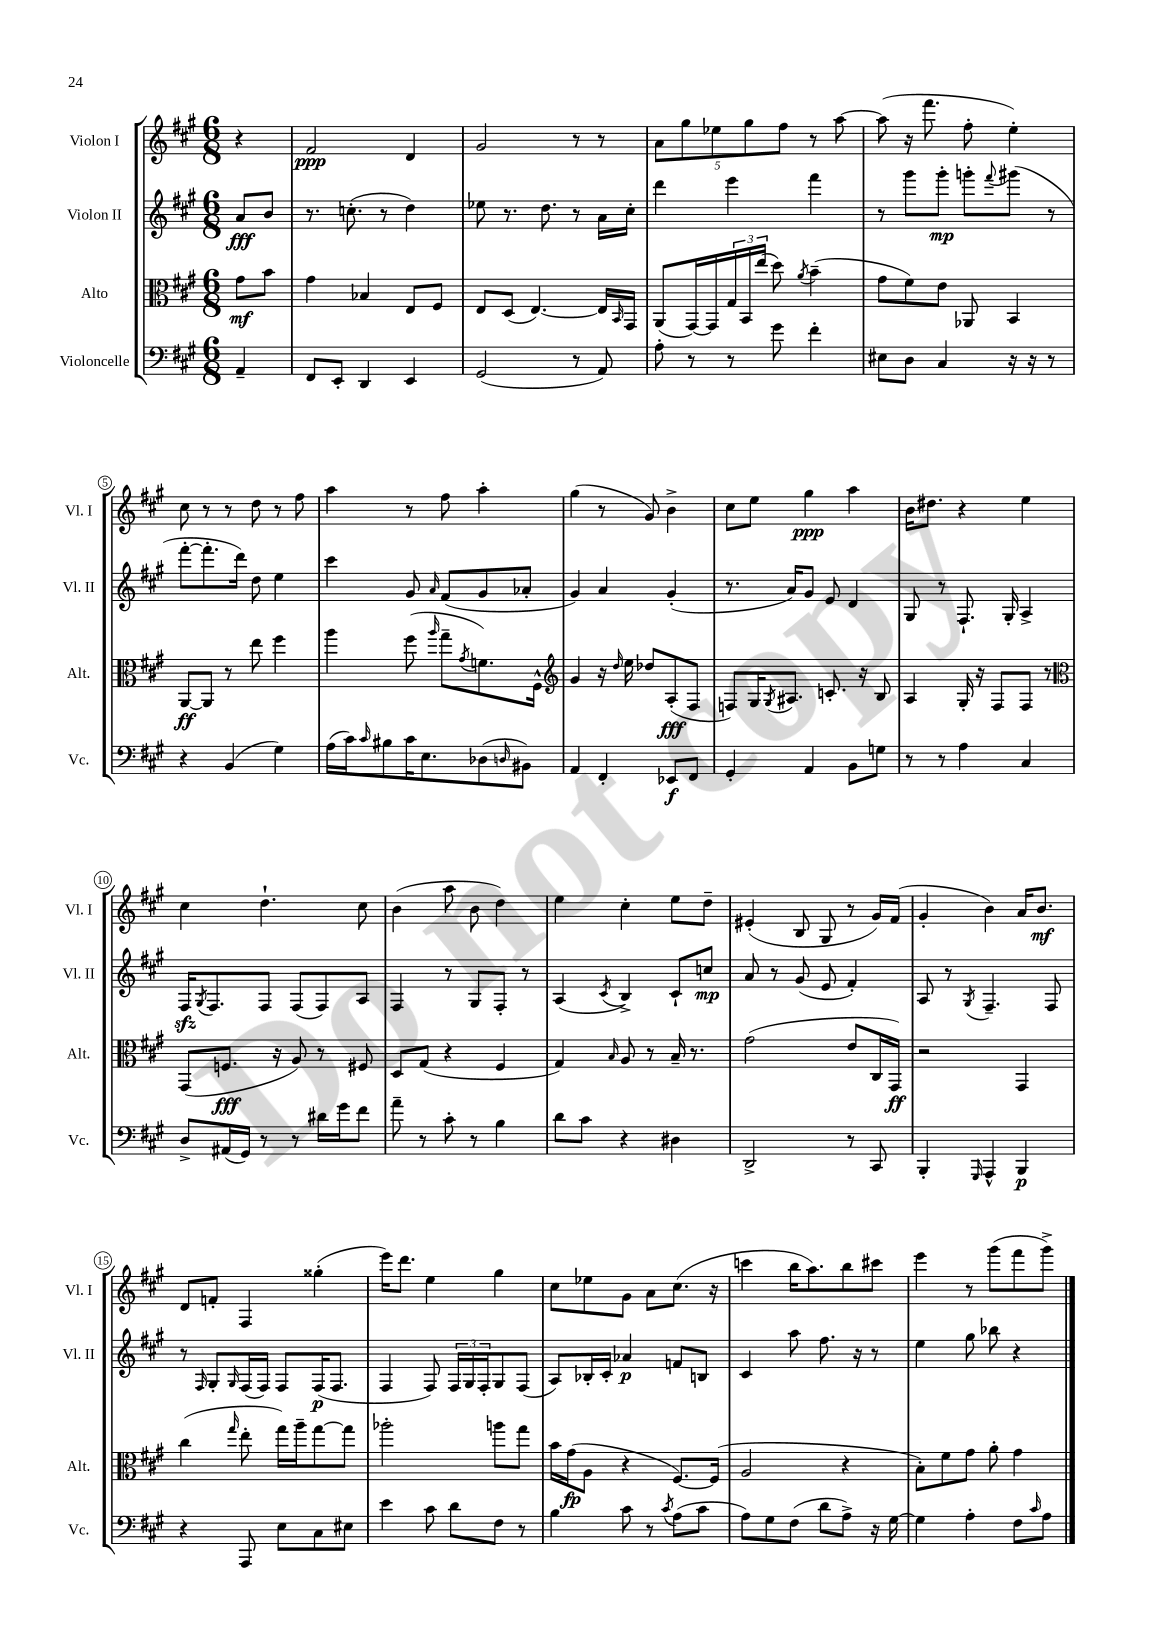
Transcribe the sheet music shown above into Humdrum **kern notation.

**kern	**kern	**kern	**kern
*staff4	*staff3	*staff2	*staff1
*clefF4	*clefC3	*clefG2	*clefG2
*k[f#c#g#]	*k[f#c#g#]	*k[f#c#g#]	*k[f#c#g#]
*M6/8	*M6/8	*M6/8	*M6/8
4AA~/	8g#\L	8a/L	4r
.	8b\J	8b/J	.
=	=	=	=
8FF#/L	4g#\	8.r	2f#/
8EE'/J	.	.	.
.	.	(8.cc'\	.
4DD/	4B-/	.	.
.	.	8r	.
4EE/	8E/L	4dd\)	4d/
.	8F#/J	.	.
=	=	=	=
(2GG#/	8E/L	8ee-\	2g#/
.	(8D/J	8.r	.
.	[4.E/)	.	.
.	.	8.dd\	.
8r	.	8r	8r
8AA/)	16E/]LL	16a\LL	8r
.	16qqBB/	.	.
.	16GG#/JJ	16cc#'\JJ	.
=	=	=	=
8A'\	(8AA/L	4ddd\	10a\L
.	.	.	10gg#\
8r	[16GG#/L)	.	.
.	16GG#/]	.	.
.	.	.	10ee-\
8r	24G#/	4eee\	.
.	24BB/	.	.
.	.	.	10gg#\
.	(24ee/JJ	.	.
8g#\	8dd\)	.	.
.	.	.	10ff#\J
.	8qa/	.	.
4f#'\	(4b~\	4fff#\	8r
.	.	.	[8aa\
=	=	=	=
8E#\L	8g#\L	8r	(8aa\]
8D\J	8f#\)	8ggg#\L	16r
.	.	.	8.fff#\
4C#/	8e\J	8ggg#'\J	.
.	8AA-/	8ggg'\L	8ff#'\
.	.	8qqfff#/	.
16r	4BB/	(8ggg#\J	4ee'\)
16r	.	.	.
8r	.	8r	.
=	=	=	=
4r	[8AA/L	[8fff#'\L	8cc#\
.	8AA/]J	8.fff#'\]	8r
(4BB/	8r	.	8r
.	.	16ddd\Jk)	.
.	8ee\	8dd\	8dd\
4G#\)	4ff#\	4ee\	8r
.	.	.	8ff#\
=	=	=	=
(16A\LL	4aa\	4ccc#\	4aa\
16c#\J)	.	.	.
16qqc#/	.	.	.
8B#\	.	.	.
16c#\K	(8ff#\	8g#/	8r
8.E\	.	.	.
.	16qqaa/	16qqa/	.
.	8gg#~\L	(8f#/L	8ff#\
.	8qg#/	.	.
(8D-\	8.f\)	8g#/	4aa'\
16qqD/	.	.	.
8BB#\J)	.	8a-'/J	.
.	16F#^^\Jk	.	.
=	=	=	=
*	*clefG2	*	*
4AA/	4g#/	4g#/)	(4gg#\
4FF#'/	16r	4a/	8r
.	16qqdd/	.	.
.	16ee\	.	.
.	8dd-/L	.	8g#/)
8EE-/L	(8A'/	(4g#'/	4b^\
8FF#/J	8F#/J	.	.
=	=	=	=
4GG#'/	8F/L)	8.r	8cc#\L
.	16G#/K	.	8ee\J
.	8qG#/	.	.
.	8.A#/J	16a/LK)	.
4AA/	.	8g#/J	4gg#\
.	8.c'/	8e/	.
8BB\L	.	4d/	4aa\
.	16r	.	.
8G\J	8B/	.	.
=	=	=	=
8r	4A/	8G#/	16b\LK
.	.	.	8.dd#\J
8r	.	8r	.
4A\	16G#'/	8.F#`/	4r
.	16r	.	.
.	8F#/L	.	.
.	.	16G#'/	.
4C#/	8F#/J	4A^/	4ee\
.	8r	.	.
=	=	=	=
*	*clefC3	*	*
8D^/L	(8GG#/L	16F#/LK	4cc#\
.	.	8qG#/	.
.	.	8.F#/	.
(16AA#/L	8.F/J	.	.
16GG#/JJ)	.	.	.
8r	.	8F#/J	4.dd`\
.	16r	.	.
8r	8A/)	(8F#/L	.
16d#\LL	8r	8F#/)	.
16g#\J	.	.	.
8f#\J	8F#/	8A/J	8cc#\
=	=	=	=
8a~\	8D/L	4F#/	(4b\
8r	(8G#/J	.	.
8c#'\	4r	8r	8aa\
8r	.	8G#/L	8b\
4B\	4F#/	8F#'/J	4dd\)
.	.	8r	.
=	=	=	=
8d\L	4G#/)	(4A/	4ee\
8c#\J	.	.	.
.	16qqB/	8qc#/	.
4r	8A/	4B^/)	4cc#'\
.	8r	.	.
4D#\	16B~/	8c#`/L	8ee\L
.	8.r	.	.
.	.	8cc/J	8dd~\J
=	=	=	=
2DD^/	(2g#\	8a/	(4e#'/
.	.	8r	.
.	.	(8g#/	8B/
.	.	8e/	8G#/
8r	8e/L	4f#'/)	8r
8CC#/	16C#/L	.	16g#/LL)
.	16GG#/JJ)	.	(16f#/JJ
=	=	=	=
4BBB'/	2r	8A/	4g#'/
.	.	8r	.
16qqGGG#/	.	8qG#/	.
4AAA^^/	.	4.F#~/	4b\)
4BBB/	4GG#/	.	16a/LK
.	.	.	8.b/J
.	.	8F#/	.
=	=	=	=
4r	(4cc#\	8r	8d/L
.	.	16qqF#/	.
.	.	8G#'/L	8f'/J
.	16qqgg#/	16qqG#/	.
8AAA/	8ee'\	(16F#/L	4F#/
.	.	16F#/JJ)	.
8E\L	16gg#\LL)	8F#/L	.
.	16aa~\J	.	.
8C#\	[8gg#\	(16F#/K	(4gg##'\
.	.	8.F#/J	.
8E#\J	8gg#\]J	.	.
=	=	=	=
4e\	2aa-'\	4F#/	16eee\LK)
.	.	.	8.ddd\J
8c#\	.	8F#/)	4ee\
8d\L	.	24F#/LL	.
.	.	24G#/	.
.	.	24F#'/J	.
8F#\J	8aa\L	8G#/	4gg#\
8r	8gg#\J	(8F#/J	.
=	=	=	=
4B\	16b\LL	8A/L)	8cc#\L
.	(16g#\J	.	.
.	8A\J	16B-'/L	8ee-\
.	.	16c#'/JJ	.
8c#\	4r	4a-/	8g#\J
8r	.	.	8a\L
8qc#/	.	.	.
(8A\L	[8.F#/L)	8f/L	(8.cc#\J
8c#\J	.	8B/J	.
.	(16F#/]Jk	.	16r
=	=	=	=
8A\L)	2A/	4c#/	4ccc\
8G#\	.	.	.
(8F#\J	.	8aa\	16bb\LK
.	.	.	8.aa\)
8d\L	.	8.ff#\	.
8A^\J)	4r	.	8bb\
.	.	16r	.
16r	.	8r	8ccc#\J
[16G#\	.	.	.
=	=	=	=
4G#\]	8B'\L)	4ee\	4eee\
.	8f#\	.	.
4A'\	8g#\J	8gg#\	8r
.	8a'\	8bb-\	(8ggg#\L
8F#\L	4g#\	4r	8fff#\
16qqc#/	.	.	.
8A\J	.	.	8ggg#^\J)
==	==	==	==
*-	*-	*-	*-
